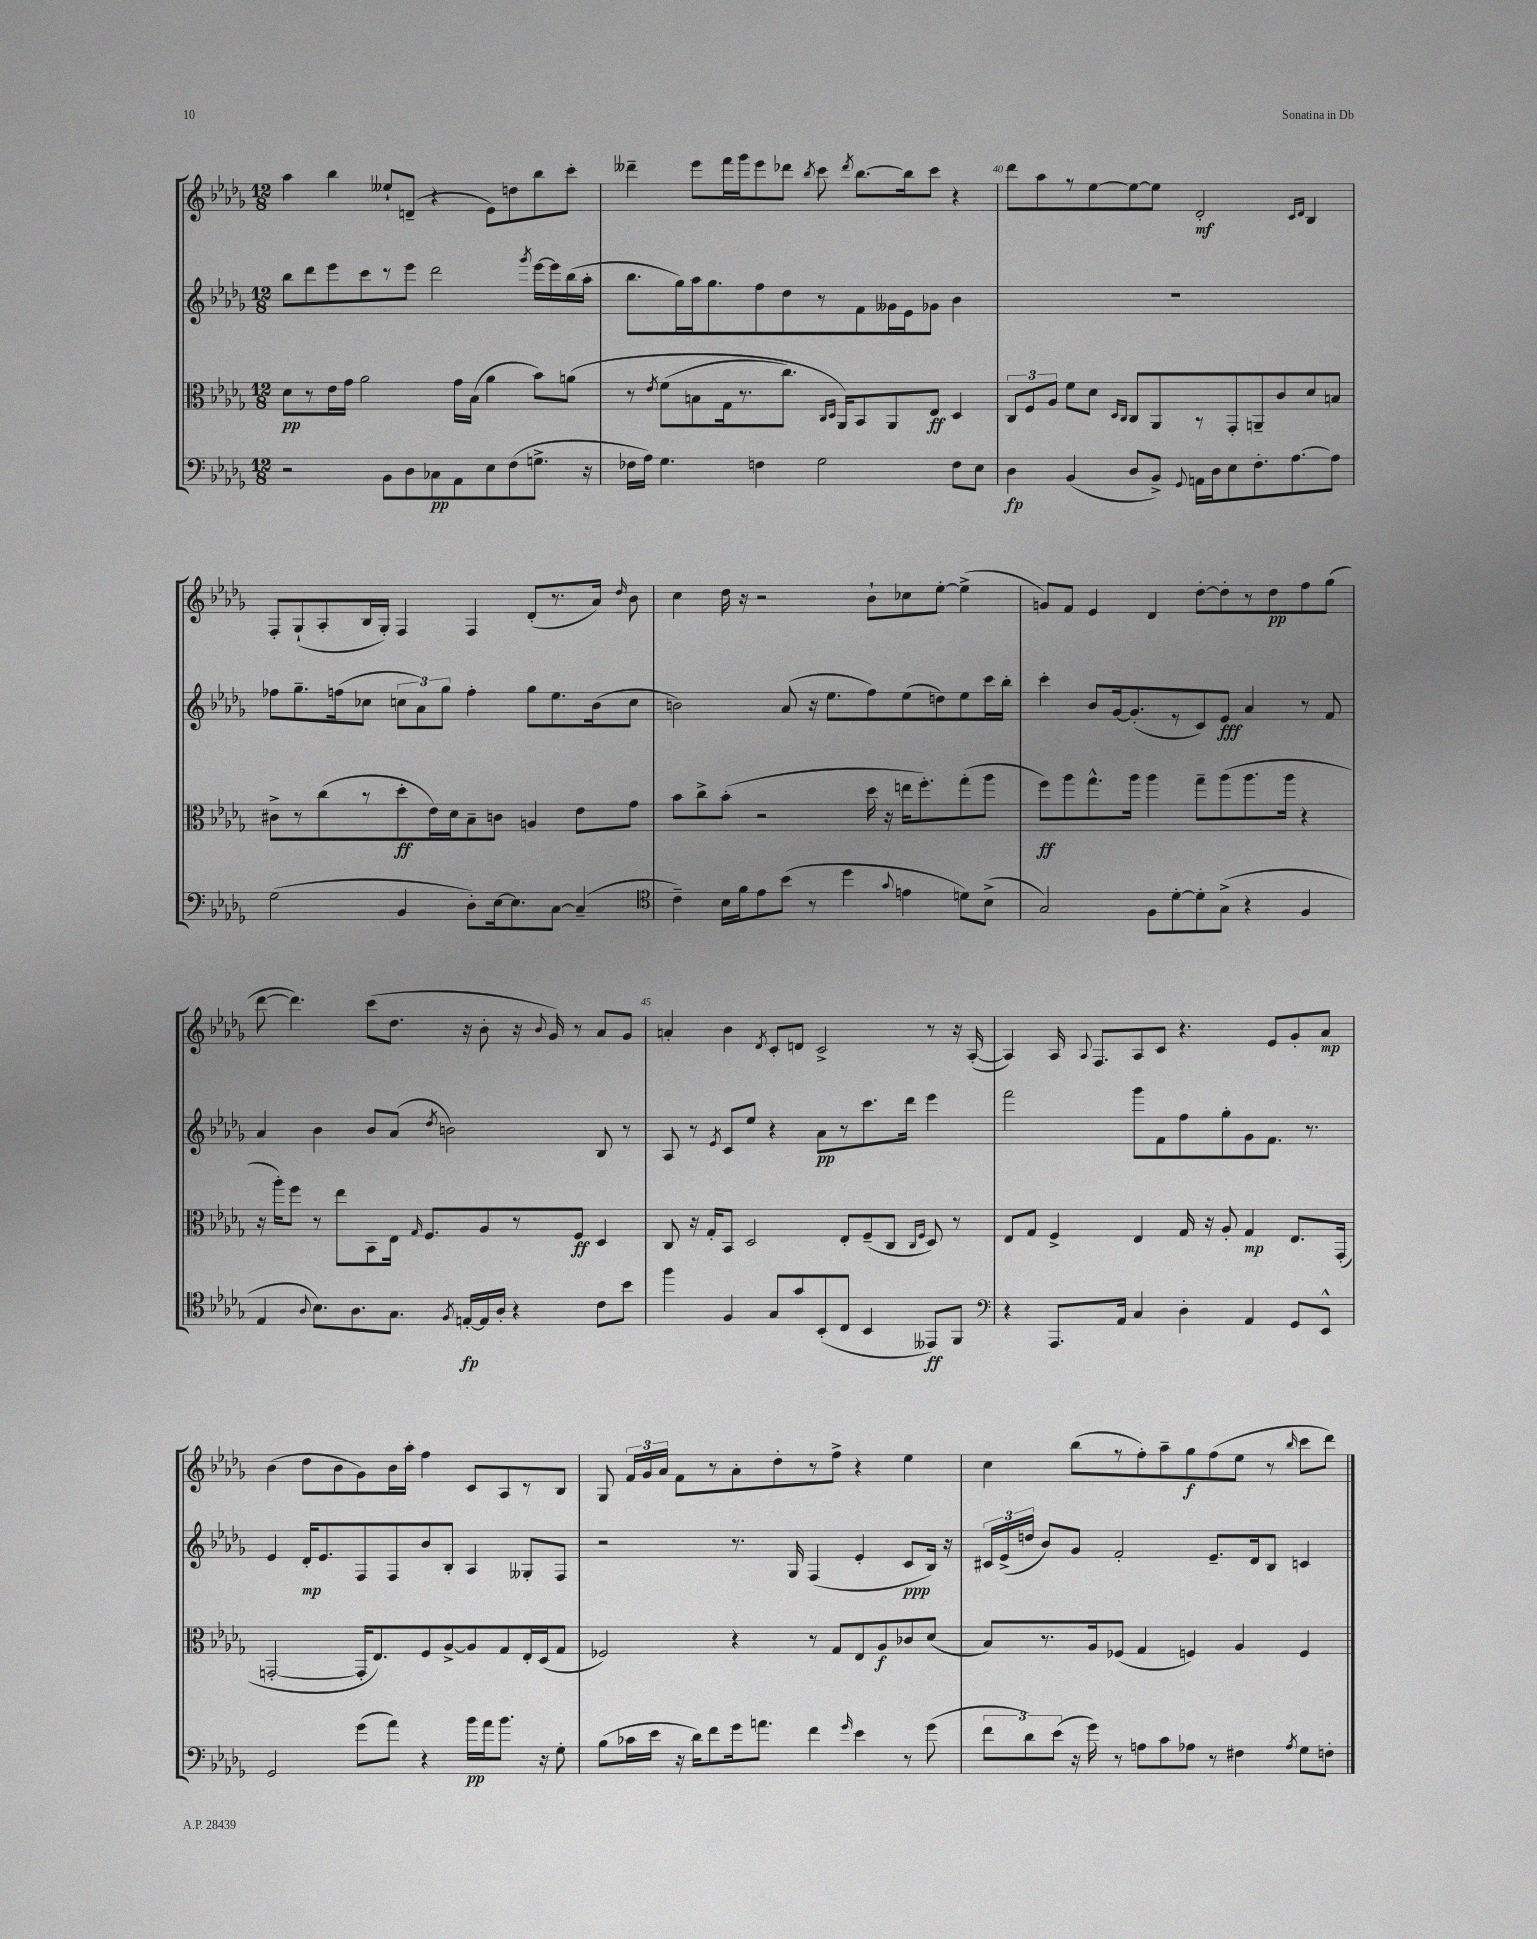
<<
\new StaffGroup <<
\new Staff = "s0" {
    \clef treble \key des \major \numericTimeSignature \time 12/8
    \autoBeamOff aes''4 bes''4 eeses''8[-! d'8]--( r4 ees'8[) d''8 bes''8 c'''8]-. |
    deses'''4-- ees'''8[ f'''16 ges'''16 ees'''8 des'''8] \acciaccatura { bes''8 } c'''8 \acciaccatura { des'''8 } bes''8.[~ bes''16 c'''8] r4 |
    des'''8[ aes''8 r8 ees''8~ ees''8~ ees''8] des'2-.\mf \grace { c'16[ des'16] } bes4 |
    f8[-. ges8-!( aes8-. bes16 ges16]-.) f4 f4 des'8[-.( r8. aes'16]) \grace { des''16 } bes'8 |
    c''4 des''16 r16 r2 bes'8[-! ces''8 ees''8]~-. ees''4->( |
    g'8[) f'8] ees'4 des'4 des''8[~-. des''8-. r8 des''8\pp f''8 ges''8]( |
    des'''8~ des'''4.) c'''8[( des''8.] r16 bes'8-. r16 \appoggiatura { bes'8 } ges'16) r8 aes'8[ ges'8] |
    a'4-. bes'4 \acciaccatura { des'8 } c'8[-. d'8] c'2-> r8 r16 aes16~-.( |
    aes4) aes16 \appoggiatura { aes8 } f8.[ aes8 c'8] r4. ees'8[ ges'8-. aes'8]\mp |
    bes'4( des''8[ bes'8 ges'8) bes'16 aes''16]-. f''4 c'8[ aes8 r8 bes8] |
    ges8 \tuplet 3/2 { f'16[ ges'16 aes'16] } f'8[ r8 aes'8-. des''8-. r8 f''8]-> r4 ees''4 |
    c''4 bes''8[( r8 f''8-.) aes''8-- ges''8\f f''8( ees''8] r8 \grace { bes''16 } c'''8[ des'''8]) \bar "|." |
}
\new Staff = "s1" {
    \clef treble \key des \major \numericTimeSignature \time 12/8
    \autoBeamOff bes''8[ des'''8 ees'''8 c'''8 r8 ees'''8] des'''2 \acciaccatura { ges'''8 } ees'''16[~ ees'''16 bes''16( aes''16]-. |
    bes''8.[ ges''16) aes''16 ges''8. f''8 des''8 r8 f'8 geses'16 ees'16 ges'8] bes'4 |
    R1. |
    fes''8[ ges''8.-- f''16( ces''8] \tuplet 3/2 { c''8[ aes'8) ges''8] } f''4-. ges''8[ ees''8. bes'16( c''8] |
    b'2) aes'8( r16 ees''8.[ f''8) ees''8( d''8) ees''8 c'''16 bes''16]-. |
    c'''4-. bes'8[ ges'16~ ges'8.-.( r8 c'8) ees'8]\fff aes'4 r8 f'8 |
    aes'4 bes'4 bes'8[ aes'8]( \acciaccatura { des''8 } b'2) bes8 r8 |
    aes8 r8 \acciaccatura { ees'8 } c'8[ ees''8] r4 aes'8[\pp r8 c'''8. des'''16] ees'''4 |
    f'''2 ges'''8[ f'8 f''8 ges''8-. ges'8 f'8.] r8. |
    ees'4 des'16[-.\mp ees'8. f8 f8 bes'8 bes8]-. aes4 geses8[-. f8] |
    r2 r8. ges16 f4( ees'4-. c'8[\ppp bes16]) r16 |
    \tuplet 3/2 { cis'16[ ees'16->( d''16] } bes'8[) ges'8] f'2-. ees'8.[-- des'16 bes8] c'4 \bar "|." |
}
\new Staff = "s2" {
    \clef alto \key des \major \numericTimeSignature \time 12/8
    \autoBeamOff des'8[\pp r8 ees'16 ges'16] aes'2 ges'16[ bes16]( aes'4 bes'8[) a'8]\( |
    r8 \acciaccatura { ees'8 } f'8[( b8 ges16 r8. c''8.]) \grace { c16[ des16] } aes,16[\) bes,8 aes,8 ees8]\ff des4 |
    \tuplet 3/2 { c8[ f8 aes8] } f'8[ des'8] \grace { des16[ c16] } c8[ aes,8 r8 ges,8-. a,8-- c'8 des'8 b8] |
    cis'8[-> r8 c''8( r8 des''8-.\ff ees'16) des'16 bes8-- c'8] a4 ees'8[ ges'8] |
    bes'8[ c''8-> bes'8]-.( r2 des''16 r16 e''16[ f''8.-.) ges''8-.( aes''8] |
    f''8[\ff) aes''8 ges''8.-^ aes''16] aes''4 ges''8[-- aes''8( aes''8. aes''16] r4 |
    r16 aes''16[-.) f''8] r8 ees''8[ bes,8 ees16] \grace { ges16 } f8.[ aes8 r8 f8]\ff des4 |
    c8 r16 ges16[-. bes,8] des2 ees8[-. f8--( c8] \grace { c16[ f16] } des8) r8 |
    ees8[ ges8] f4-> ees4 ges16 r16 aes8-. ges4\mp ees8.[ ges,16]-.( |
    g,2~-. g,16[-. ees8.) f8 aes8~-> aes8 ges8 ees16-. des16( ges8] |
    fes2) r4 r8 ges8[ ees8 aes8\f ces'8 des'8]( |
    bes8[) r8. aes16 fes8]( ges4 f4) aes4 f4 \bar "|." |
}
\new Staff = "s3" {
    \clef bass \key des \major \numericTimeSignature \time 12/8
    \autoBeamOff r2 bes,8[ des8 ces8\pp aes,8 ees8 f8( g8.]-> r16 |
    fes16[ aes16]) ges4. f4 ges2 f8[ ees8] |
    des4\fp bes,4( des8[ bes,8]->) \appoggiatura { ges,8 } a,16[ des16 ees8 f8.-. aes8.~ aes8] |
    ges2( bes,4 des8[-.) ees16~ ees8. c8]~ c4--( |
    \clef tenor c'4--) bes16[ f'16 ees'8 bes'8]( r8 des''4 \appoggiatura { ges'8 } e'4 d'8[) bes8]->( |
    ges2) f8[ des'8~-. des'8-. ges8]->( r4 f4 |
    ees4 \appoggiatura { aes8 } bes8.[) aes8. ges8.] \acciaccatura { f8 } e16[~-.\fp e16 aes16]-. r4 c'8[ bes'8] |
    f''4 f4 ges8[ ges'8 bes,8-.( c8] bes,4 eeses,8[\ff) f,8] |
    \clef bass r4 aes,,8.[ aes,16] c4 des4-. aes,4 ges,8[ ees,8]-^ |
    ges,2 ges'8[( aes'8]) r4 bes'16[\pp aes'16 bes'8.] r16 ges8-. |
    bes8[( ces'16 ees'16] r16 des'16[) f'8 ges'16 a'8.] f'4 \grace { ges'16 } ees'4 r8 ges'8( |
    \tuplet 3/2 { f'8[ des'8) ees'8]( } r16 ges'16) r8 a8[ c'8 aes8] r8 fis4 \acciaccatura { aes8 } ges8[ f8]-. \bar "|." |
}
>>
>>
\layout { \context { \Score currentBarNumber = #38 \override BarNumber.break-visibility = ##(#f #t #t) barNumberVisibility = #(every-nth-bar-number-visible 5) } }
